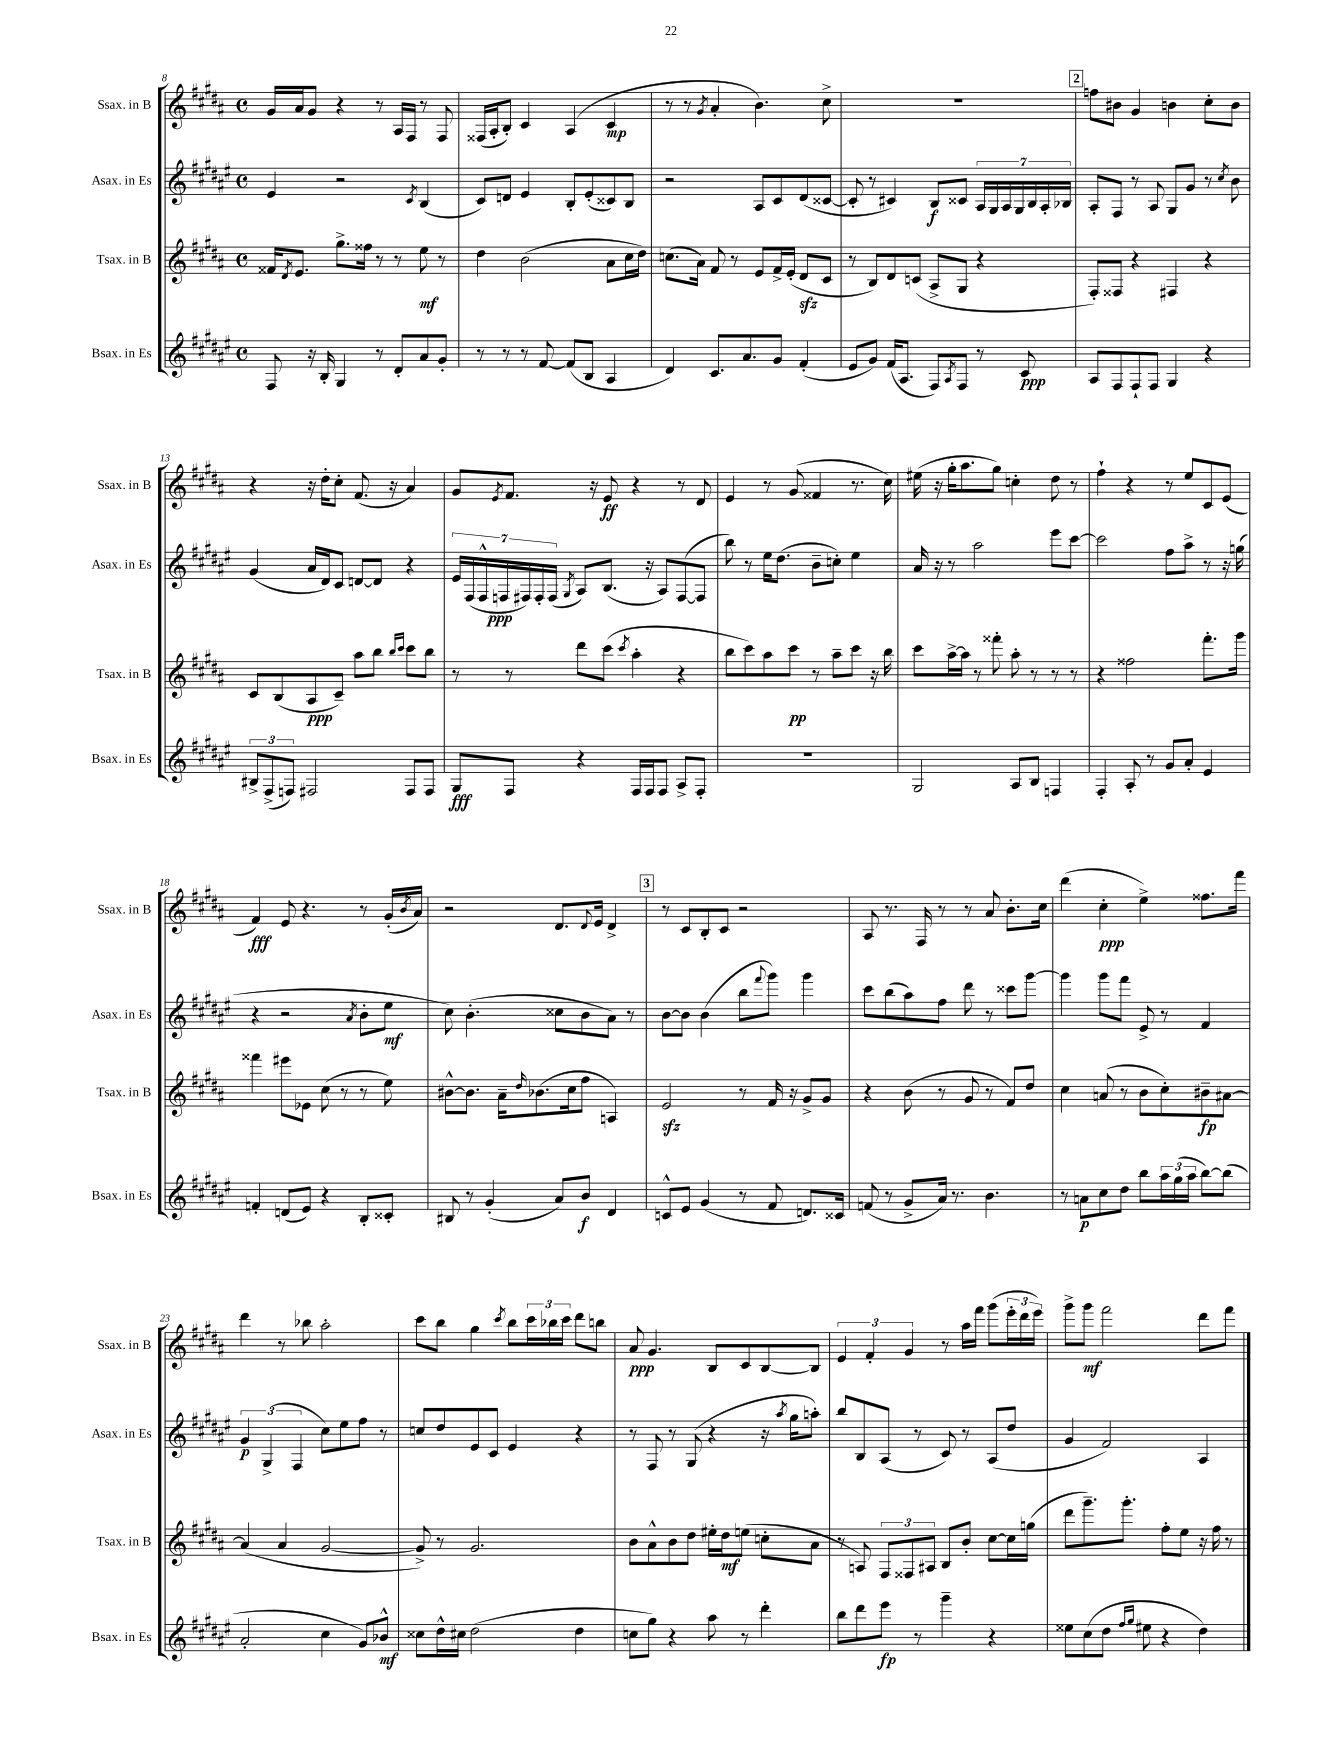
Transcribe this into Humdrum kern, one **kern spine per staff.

**kern	**kern	**kern	**kern
*staff4	*staff3	*staff2	*staff1
*clefG2	*clefG2	*clefG2	*clefG2
*k[f#c#g#d#a#e#]	*k[f#c#g#d#a#]	*k[f#c#g#d#a#e#]	*k[f#c#g#d#a#]
*M4/4	*M4/4	*M4/4	*M4/4
*met(c)	*met(c)	*met(c)	*met(c)
8F#	16f##	4e#	16g#
.	8qd#	.	.
.	8.e	.	16a#
16r	.	.	8g#
16B'	.	.	.
4G#	8.gg#^	2r	4r
.	16ff##	.	.
8r	8r	.	8r
8d#'	8r	.	16A#
.	.	.	16F#
.	.	8qc#	.
8a#	8ee	(4B	8r
8g#'	8r	.	8F#
=	=	=	=
8r	4dd#	8c#)	(16F##
.	.	.	16A#'
8r	.	8d	8B')
8r	(2b	4e#	4c#
[8f#	.	.	.
(8f#]	.	8B'	(4A#
8B	.	(8e#'	.
4A#	8a#	8c##)	4c#
.	16cc#	8B	.
.	16dd#)	.	.
=	=	=	=
4d#)	(8.cc	2r	8r
.	.	.	8r
.	16a#)	.	.
.	.	.	8qg#
8.c#	8f#	.	4a#'
.	8r	.	.
8.a#	.	.	.
.	8e	8A#	4.b)
8g#	16f#^	8c#	.
.	(16e'	.	.
(4f#'	8d#	(8d#	.
.	8c#	[8c##	8cc#^
=	=	=	=
8e#	8r	8c##']	1r
8g#)	8B)	8r	.
(16f#	8d#	4c#)	.
8.A#	.	.	.
.	(8c	.	.
8F#)	8A#^	8B	.
8qA#	.	.	.
8F#	8G#	8c##	.
8r	4r	28A#	.
.	.	28G#	.
.	.	28A#	.
.	.	28G#	.
8c#	.	.	.
.	.	28B	.
.	.	28A#'	.
.	.	28B-	.
=	=	=	=
8A#	8F#')	8A#'	8ff
8F#	8F##	8F#	8b#
8F#`	4r	8r	4g#
8F#	.	8A#	.
4G#	4F#	8G#	4b
.	.	8g#	.
4r	4r	8r	8cc#'
.	.	8qcc#	.
.	.	8b	8b
=	=	=	=
12B#^	8c#	(4g#	4r
(12F#^	.	.	.
.	(8B	.	.
12F)	.	.	.
2F#	8A#	16a#	16r
.	.	16d#)	16dd#'
.	8c#~)	8c#	8cc#'
.	8aa#	[8d	(8.f#
.	8bb	8d]	.
.	.	.	16r
.	16qqbb	.	.
.	16qqccc#	.	.
8F#	8ccc#	4r	4a#)
8F#	8bb	.	.
=	=	=	=
8G#	8r	28e#	8g#
.	.	(28F#	.
.	.	28F#^^	.
.	.	28F	.
.	.	.	8qe
8F#	8r	.	8.f#
.	.	28F#)	.
.	.	28F#'	.
.	.	(28F#	.
.	.	8qG#	.
4r	8ddd#	8A#)	.
.	.	.	16r
.	(8ccc#	(8.B	8e
.	8qccc#	.	.
16F#	4aa#'	.	4r
16F#	.	16r	.
8F#	.	8A#)	.
8A#^	4r	([8F#	8r
8F#'	.	8F#]	8d#
=	=	=	=
1r	8bb	8bb)	4e
.	8ccc#)	8r	.
.	8aa#	16ee#	8r
.	.	(8.dd#	.
.	8ccc#	.	(8g#
.	8r	8b~	4f##
.	8aa#~	8cc')	.
.	8ccc#	4ee#	8.r
.	16r	.	.
.	16bb	.	16cc#)
=	=	=	=
2G#	8ccc#	16a#	(16ee#
.	.	16r	16r
.	[16aa#^	8r	16gg#'
.	16aa#]	.	8.aa#
.	8r	2aa#	.
.	8fff##'	.	8gg#)
8A#	8aa#'	.	4cc'
8B	8r	.	.
4F	8r	8eee#	8dd#
.	8r	[8ccc#	8r
=	=	=	=
4F#'	4r	2ccc#]	4ff#`
8A#'	2ff##	.	4r
8r	.	.	.
8g#	.	8ff#	8r
8a#'	.	8aa#^	8ee
4e#	8.fff#'	8r	8c#
.	.	16r	(8e
.	16ggg#	(16gg	.
=	=	=	=
4f'	4fff##	4r	4f#)
(8d	8eee#	2r	8e
8e#)	8e-	.	4.r
4r	(8cc#	.	.
.	8r	.	.
.	.	8qa#	.
8B'	8r	8b'	8r
8c##'	8ee)	8ee#	(16g#'
.	.	.	8qb
.	.	.	16a#)
=	=	=	=
8B#	[8b#^^	8cc#)	2r
8r	8.b#]	(4.b'	.
(4g#'	.	.	.
.	16a#~	.	.
.	16qqdd#	.	.
.	(8.b-	.	.
8a#)	.	8cc##	8.d#
.	16cc#	.	.
8b	8ff#	8b	.
.	.	.	8qqd#
.	.	.	16e
4d#	4A)	8a#)	4d#^
.	.	8r	.
=	=	=	=
8c^^	2e	[8b	8r
8e#	.	8b]	8c#
(4g#	.	(4b	8B'
.	.	.	8c#
8r	8r	8bb	2r
.	.	8qqfff#	.
8f#	16f#	8ggg#)	.
.	16r	.	.
8.d)	8g#^	4ggg#	.
.	8g#	.	.
16c##	.	.	.
=	=	=	=
(8f	4r	8ccc#	8A#
8r	.	(8bb	8.r
8g#^	(8b	8aa#)	.
.	.	.	16F#
16a#)	8r	8ff#	8r
8.r	.	.	.
.	8g#	8ddd#	8r
4.b	8r	8r	8a#
.	8f#)	8ccc##	8.b'
.	8dd#	[8ggg#	.
.	.	.	16cc#
=	=	=	=
8r	4cc#	4ggg#]	(4ddd#
8a	.	.	.
8cc#	(8a	8ggg#	4cc#'
8dd#	8r	8fff#	.
8bb	8b	8e#^	4ee^)
24aa#	8cc#')	8r	.
(24gg#	.	.	.
24aa#	.	.	.
[8bb)	8b#~	4f#	8.ff##
(8bb]	[8a#	.	.
.	.	.	16fff#
=	=	=	=
2a#'	(4a#]	6g#	4ddd#
.	.	(6G#^	.
.	4a#	.	8r
.	.	6F#	.
.	.	.	8bb-
4cc#	[2g#	8cc#)	2aa#'
.	.	8ee#	.
8g#)	.	8ff#	.
8b-^^	.	8r	.
=	=	=	=
8cc##	8g#^])	8cc	8ccc#
16dd#^^	8r	8dd#	8bb
16cc#	.	.	.
(2dd#	2.g#	8e#	4gg#
.	.	8c#	.
.	.	.	8qccc#
.	.	4e#	8bb
.	.	.	24ccc#
.	.	.	24bb-
.	.	.	24ccc#
4dd#	.	4r	8ddd#
.	.	.	8bb
=	=	=	=
8cc	8b	8r	8a#
8gg#)	8a#^^	8F#	4.g#
4r	8b	8r	.
.	8dd#	(8G#	.
8aa#	16ee#'	4r	8B
.	16dd#	.	.
8r	(8ee	.	8c#
4ddd#'	8cc'	16r	[8B
.	.	8qaa#	.
.	.	16gg#	.
.	8a#	8aa')	8B]
=	=	=	=
8bb	8r	8bb	6e
8ddd#	8A)	8B	.
.	.	.	6f#'
8eee#	12F#	(8A#	.
.	12F##	.	6g#
8r	.	8r	.
.	12A#	.	.
4ggg#~	8B	8c#)	8r
.	8b'	8r	16aa#
.	.	.	16fff#
4r	[8cc#	(8A#	(8ggg#
.	16cc#]	8dd#	24eee'
.	.	.	24ddd#
.	(16gg	.	.
.	.	.	24eee)
=	=	=	=
8ee##	8ddd#	4g#	8ggg#^
(8cc#	8.ggg#~)	.	8ggg#
8dd#	.	2f#)	2fff#
.	8.ggg#'	.	.
16qqff#	.	.	.
16qqgg#	.	.	.
8ee#	.	.	.
4r	8ff#'	.	.
.	8ee	.	.
4dd#)	16r	4A#	8ddd#
.	16ff#	.	.
.	8r	.	8fff#
==	==	==	==
*-	*-	*-	*-
